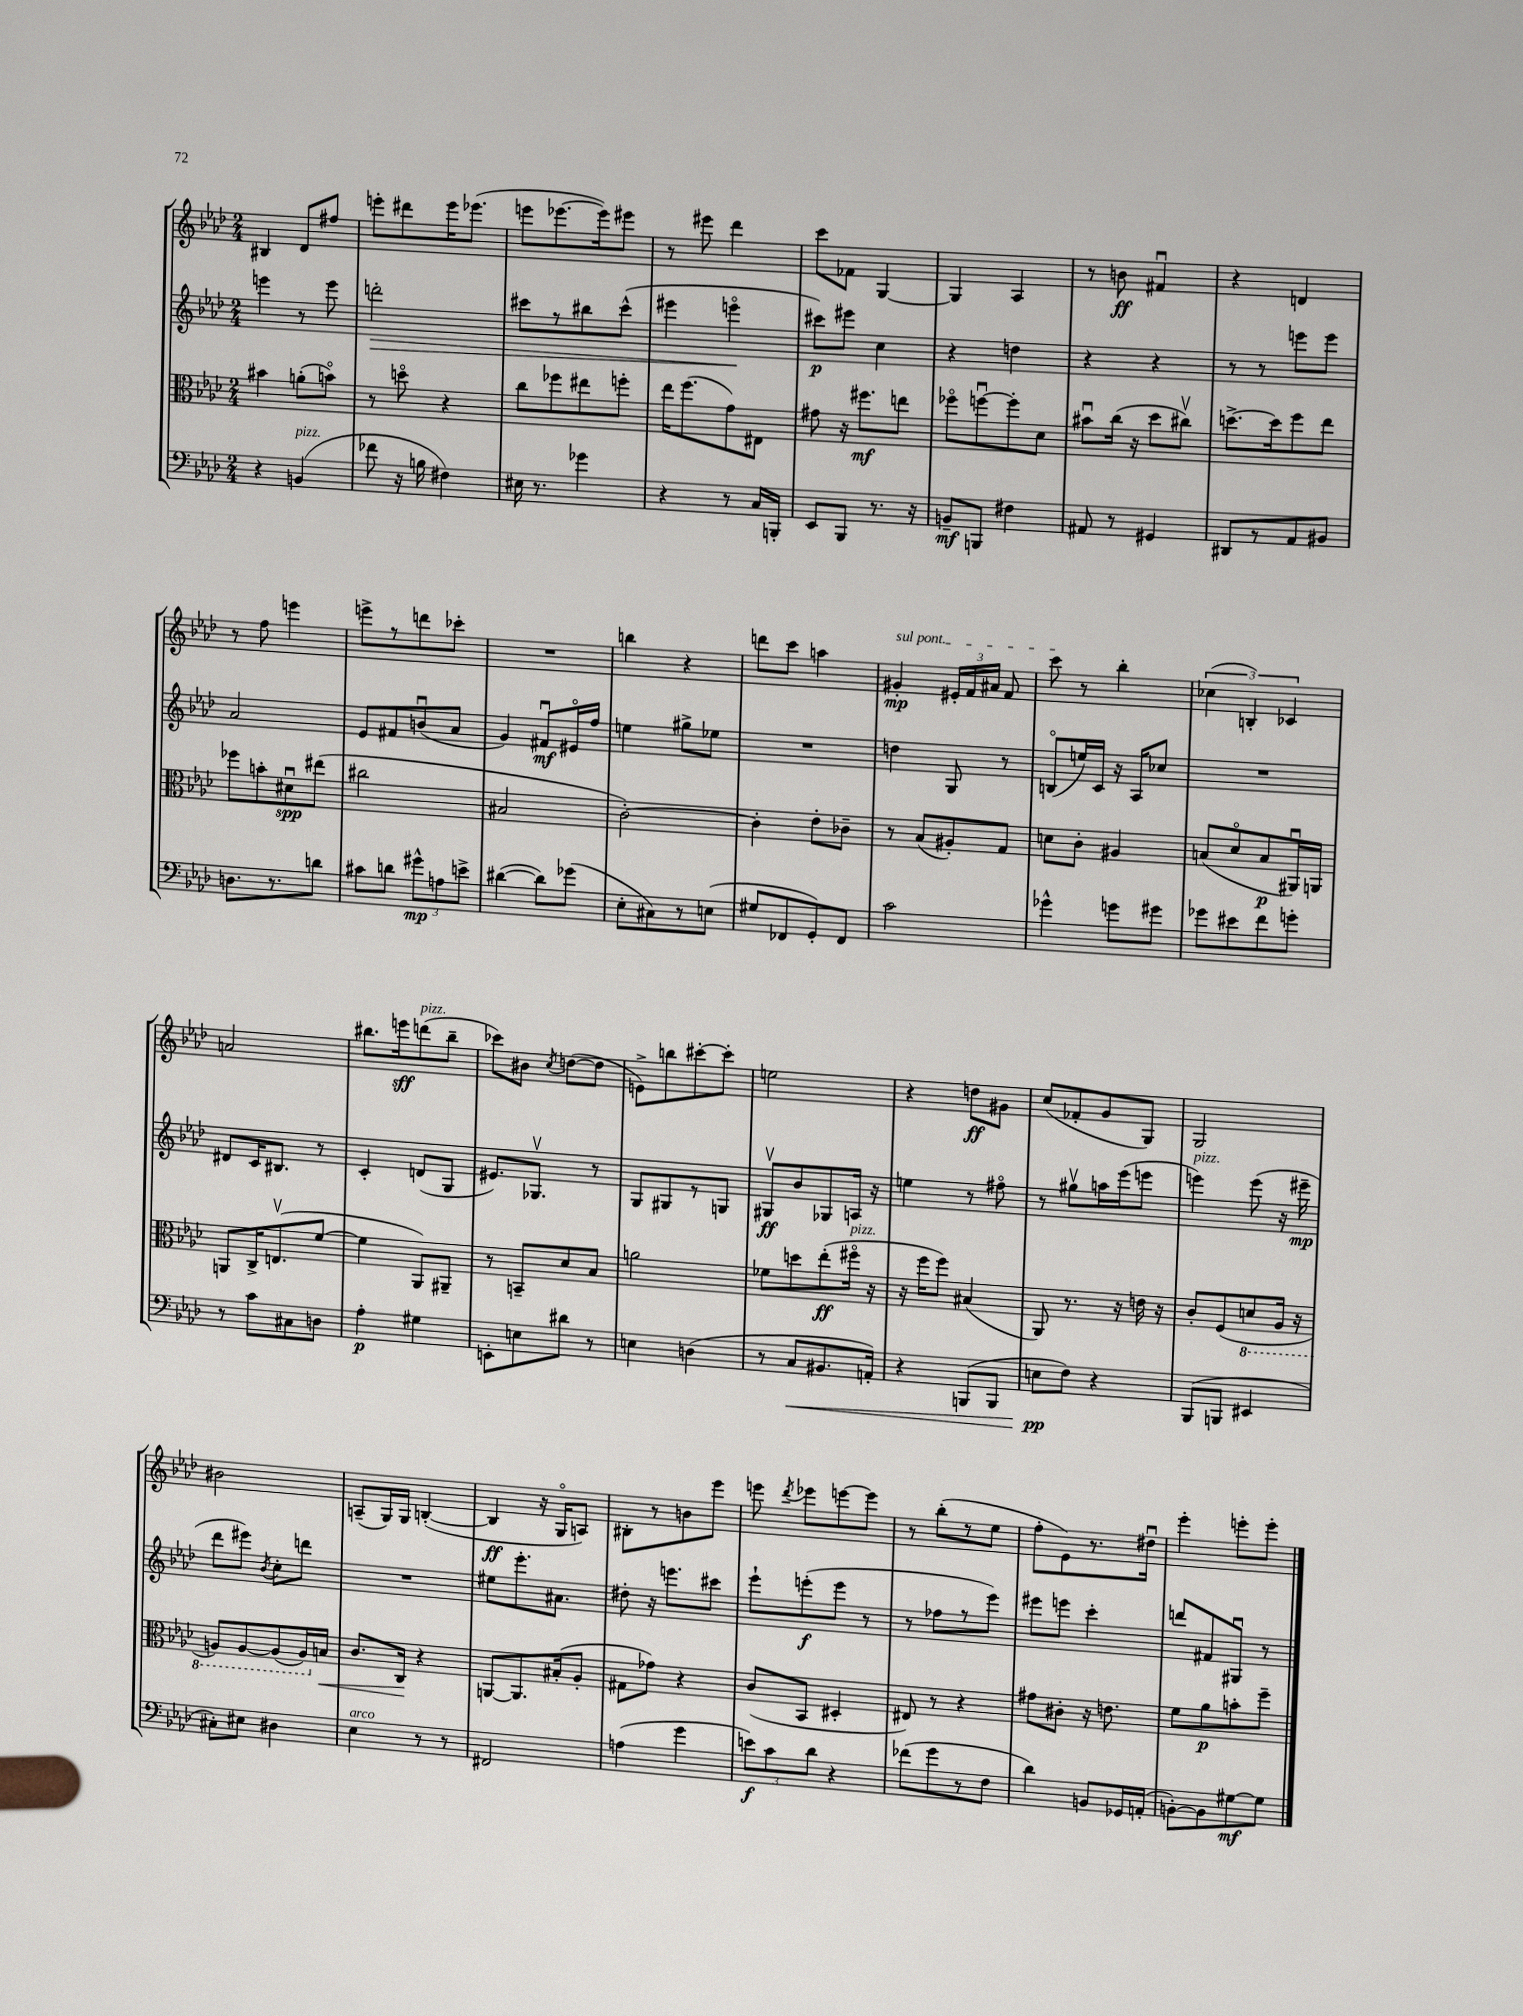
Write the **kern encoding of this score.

**kern	**kern	**kern	**kern
*staff4	*staff3	*staff2	*staff1
*clefF4	*clefC3	*clefG2	*clefG2
*k[b-e-a-d-]	*k[b-e-a-d-]	*k[b-e-a-d-]	*k[b-e-a-d-]
*M2/4	*M2/4	*M2/4	*M2/4
4r	4b#	4eee	4B#
(4BB	(8a'	8r	8d-
.	8bo)	8eee	8ff#
=	=	=	=
8f-	8r	2ddd'	8eee'
16r	8ddo	.	8ddd#
16B	.	.	.
4F#)	4r	.	16eee
.	.	.	(8.eee-
=	=	=	=
16E#	8cc	8ccc#	8eee
8.r	.	.	.
.	8ff-	8r	[8.eee-
4g-	8ee#	8bb#	.
.	.	.	16eee-])
.	8ff'	(8ccc#^^	8eee#
=	=	=	=
4r	16ee-	4eee#	8r
.	(8.ff	.	.
.	.	.	8eee#
8r	8g)	4eeeo	4ddd-
16C	8E#	.	.
16BBB'	.	.	.
=	=	=	=
8EE-	8g#	8ccc#)	8ccc
8BBB-	16r	8eee#	8f-
.	8.ff#	.	.
8.r	.	4cc	[4G
.	8ee	.	.
16r	.	.	.
=	=	=	=
8BB~	8ff-o	4r	4G]
8BBB	[8ffu	.	.
4F#	8ff']	4dd	4A-
.	8d-	.	.
=	=	=	=
8AA#	8b#u	4r	8r
8r	(16cc	.	8b
.	16r	.	.
4GG#	8dd-	4r	4f#u
.	8cc#v)	.	.
=	=	=	=
8DD#	[8.dd^	8r	4r
8r	.	8r	.
.	16dd]	.	.
8AA-	8ff	8eee	4d
8BB#	8ee-	8eee	.
=	=	=	=
8.D	8ff-	2a-	8r
.	8b'	.	8ff
8.r	.	.	.
.	8d#u	.	4eee
8d	(8ee#	.	.
=	=	=	=
8c#	2cc#	8e-	8eee^
8d	.	8f#	8r
12g#^^	.	(8bu	8ddd
12A	.	.	.
.	.	8a-	8ccc-'
12e^	.	.	.
=	=	=	=
([4d#	2B#	4g)	2r
8d#])	.	8f#u	.
(8g-	.	16e#o	.
.	.	16ff	.
=	=	=	=
8E-'	[2c')	4ee	4bb
8C#)	.	.	.
8r	.	8gg#^	4r
(8E	.	8ee-	.
=	=	=	=
8G#	4c']	2r	8ddd
8FF-	.	.	8ccc
8GG')	8e-'	.	4aa
8FF-	8c-~	.	.
=	=	=	=
2c	8r	4dd	4g#'
.	(8B-	.	.
.	8A#')	8G	24e#'
.	.	.	24f
.	.	.	24a#
.	8G	8r	8f
=	=	=	=
4g-^^	8d	(8Bo	8ccc
.	8c'	16ee)	8r
.	.	16c	.
8g	4A#	16r	4bb-'
.	.	16A-	.
8g#	.	8cc-	.
=	=	=	=
8g-	(8B	2r	(6cc-
8e#	8d-o	.	.
.	.	.	6B')
8f	8B	.	.
.	.	.	6c-
8g'	16AA#u)	.	.
.	16AA	.	.
=	=	=	=
8r	8AA	8d#	2a
8c	16C^	16c	.
.	(8.Ev	8.B#	.
8C#	.	.	.
8D	[8f	8r	.
=	=	=	=
4A-'	4f]	4c'	8.bb#
.	.	.	16eee
4G#	8AA-)	(8d	(8ddd
.	8AA#~	8G	8bb#~
=	=	=	=
8EE'	8r	8.e#)	8ccc-)
8E	8BB~	.	8b#
.	.	8.G-v	.
.	.	.	8qcc
8d#	8d-	.	([8dd
8r	8B-	8r	8dd]
=	=	=	=
4E	2a	8G	8e^)
.	.	8G#	8bb
(4D	.	8r	[8ccc#'
.	.	8G	8ccc#']
=	=	=	=
8r	8f-	8G#v	2ee
8C	8dd	8b-	.
8.BB#	(8ee-'	8G-	.
.	16ff#o	16A	.
16AA')	16r	16r	.
=	=	=	=
4r	16r	4ee	4r
.	16ff	.	.
.	8ff)	.	.
(8BBB	(4B#	8r	8dd
8BBB	.	8ff#o	8g#
=	=	=	=
8E	8AA-)	8r	(8cc
8F)	8.r	8gg#v	8f-'
4r	.	16aa	8g
.	16r	(16eee-	.
.	16e	8eee	8G)
.	16r	.	.
=	=	=	=
(8BBB-	8c'	4eee)	2G
8BBB	(8F	.	.
4EE#	8D	(8eee	.
.	16AA-	16r	.
.	16r	16eee#~	.
=	=	=	=
8C#')	8AA)	8ddd-	2b#
8E#	[8AA	8eee#)	.
.	.	8qb-	.
4D#	(8AA]	8cc'	.
.	16AA)	8ddd	.
.	16B	.	.
=	=	=	=
4E-	8.c	2r	(8A~
.	.	.	16G)
.	16C	.	16G
8r	4r	.	([4B'
8r	.	.	.
=	=	=	=
2FF#	[8AA	8ee#	4B]
.	8.AA]	8.eee-'	.
.	.	.	16r
.	(16B#'	8.a#	16Go
.	8A-'	.	8A)
=	=	=	=
(4A	8G#	8dd#'	8B#'
.	8g-)	16r	8r
.	.	8.eee	.
4g	4r	.	8b
.	.	8ccc#	8eee-
=	=	=	=
12e)	(8c	8eee-`	8eee
12c	.	.	.
.	.	.	8qddd-
.	8BB-	(8eee'	8eee-
12d-	.	.	.
4r	4D#'	8eee	[8eee
.	.	8r	8eee]
=	=	=	=
(8f-	8E#)	8r	8r
8g	8r	8ff-	(8bb-'
8r	4r	8r	8r
8F	.	8eee-)	8ee-
=	=	=	=
4d-)	8g#	8eee#	8ff'
.	8c#'	8eee	8e-)
8BB	16r	4ccc'	8.r
.	8.e	.	.
16GG-	.	.	.
(16AA'	.	.	16dd#u
=	=	=	=
[8BB')	8f	8ddd	4eee-'
8BB]	8a-	8f#	.
[8G#	8b'	8G#u	8eee'
8G#]	8ff~	8r	8eee'
==	==	==	==
*-	*-	*-	*-
